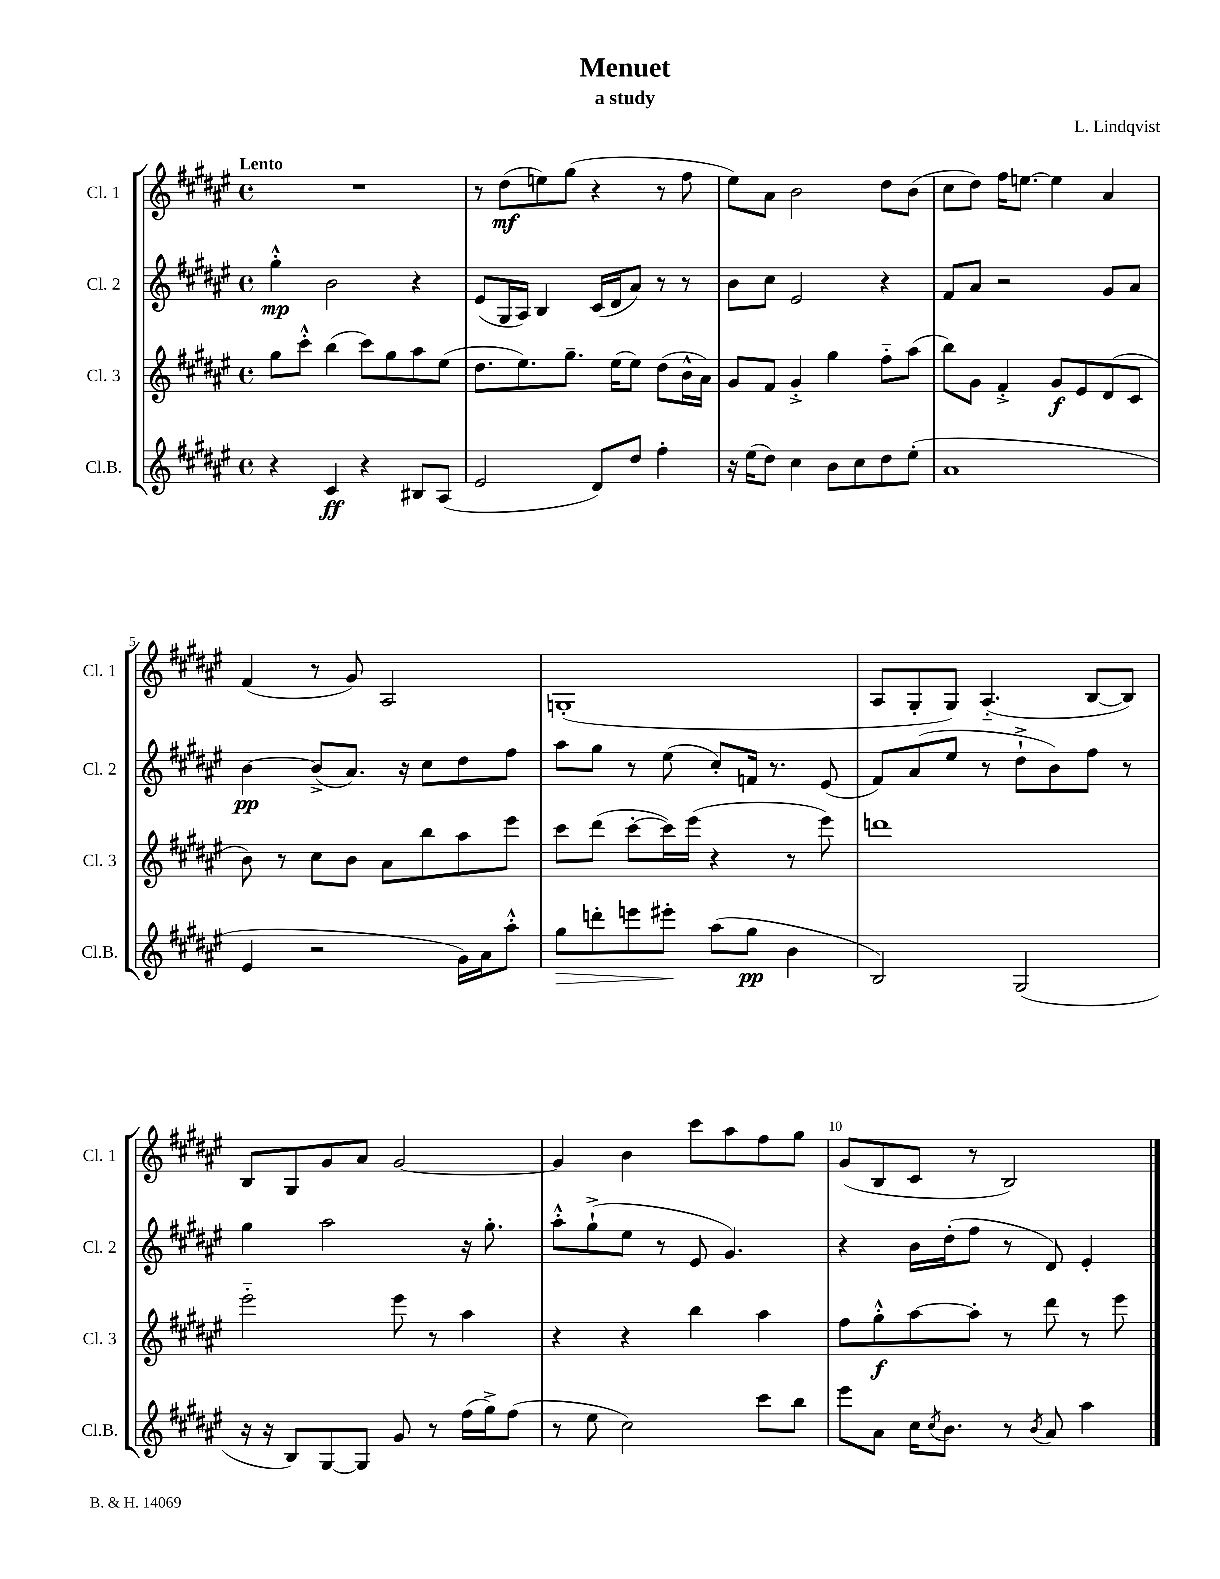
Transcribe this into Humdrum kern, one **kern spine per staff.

**kern	**dynam	**kern	**dynam	**kern	**dynam	**kern	**dynam
*part4	*part4	*part3	*part3	*part2	*part2	*part1	*part1
*staff4	*staff4	*staff3	*staff3	*staff2	*staff2	*staff1	*staff1
*I"Cl.B.	*	*I"Cl. 3	*	*I"Cl. 2	*	*I"Cl. 1	*
*I'Cl.B.	*	*I'Cl. 3	*	*I'Cl. 2	*	*I'Cl. 1	*
*clefG2	*	*clefG2	*	*clefG2	*	*clefG2	*
*k[f#c#g#d#a#e#]	*	*k[f#c#g#d#a#e#]	*	*k[f#c#g#d#a#e#]	*	*k[f#c#g#d#a#e#]	*
*M4/4	*	*M4/4	*	*M4/4	*	*M4/4	*
*met(c)	*	*met(c)	*	*met(c)	*	*met(c)	*
=1	=1	=1	=1	=1	=1	=1	=1
!	!	!	!	!	!	!LO:TX:a:B:t=Lento	!
4r	.	8gg#\L	.	4gg#'^^\	mp	1r	.
.	.	8ccc#'^^\J	.	.	.	.	.
4c#/	ff	(4bb\	.	2b\	.	.	.
4r	.	8ccc#\L)	.	.	.	.	.
.	.	8gg#\	.	.	.	.	.
8B#X/L	.	8aa#\	.	4r	.	.	.
(8A#/J	.	(8ee#\J	.	.	.	.	.
=2	=2	=2	=2	=2	=2	=2	=2
2e#/	.	8.dd#\L	.	(8e#/L	.	8r	.
.	.	.	.	16G#/L	.	(8dd#\L	mf
.	.	8.ee#\)	.	16A#/JJ)	.	.	.
.	.	.	.	4B/	.	8een\)	.
.	.	8.gg#~\J	.	.	.	(8gg#\J	.
8d#/L)	.	.	.	(16c#/LL	.	4r	.
.	.	(16ee#\KL	.	16d#/J	.	.	.
8dd#/J	.	8ee#\J)	.	8a#/J)	.	.	.
4ff#'\	.	(8dd#\L	.	8r	.	8r	.
.	.	16b^^\L	.	8r	.	8ff#\	.
.	.	16a#\JJ)	.	.	.	.	.
=3	=3	=3	=3	=3	=3	=3	=3
16r	.	8g#/L	.	8b\L	.	8ee#\L)	.
(16ee#\KL	.	.	.	.	.	.	.
8dd#\J)	.	8f#/J	.	8cc#\J	.	8a#\J	.
4cc#\	.	4g#'^/	.	2e#/	.	2b\	.
8b\L	.	4gg#\	.	.	.	.	.
8cc#\	.	.	.	.	.	.	.
8dd#\	.	8ff#\L	.	4r	.	8dd#\L	.
(8ee#'\J	.	(8aa#\J	.	.	.	(8b\J	.
=4	=4	=4	=4	=4	=4	=4	=4
1a#	.	8bb\L)	.	8f#/L	.	8cc#\L	.
.	.	8g#\J	.	8a#/J	.	8dd#\J)	.
.	.	4f#'^/	.	2r	.	16ff#\KL	.
.	.	.	.	.	.	[8.een\J	.
.	.	8g#/L	f	.	.	4ee\]	.
.	.	8e#/	.	.	.	.	.
.	.	(8d#/	.	8g#/L	.	4a#/	.
.	.	8c#/J	.	8a#/J	.	.	.
!!LO:LB:g=z
=5	=5	=5	=5	=5	=5	=5	=5
4e#/	.	8b\)	.	[4b\	pp	(4f#/	.
.	.	8r	.	.	.	.	.
2r	.	8cc#\L	.	(8b^/L]	.	8r	.
.	.	8b\J	.	8.a#/J)	.	8g#/)	.
.	.	8a#\L	.	.	.	2A#/	.
.	.	.	.	16r	.	.	.
.	.	8bb\	.	8cc#\L	.	.	.
16g#\LL)	.	8aa#\	.	8dd#\	.	.	.
16a#\J	.	.	.	.	.	.	.
8aa#'^^\J	.	8eee#\J	.	8ff#\J	.	.	.
=6	=6	=6	=6	=6	=6	=6	=6
!	!LO:HP:b	!	!	!	!	!	!
8gg#\L	>	8ccc#\L	.	8aa#\L	.	(1Gn'	.
8dddn'\	.	(8ddd#\J	.	8gg#\J	.	.	.
8eeen\	.	[8ccc#'\L	.	8r	.	.	.
8eee#X'\J	.	16ccc#\L])	.	(8ee#\	.	.	.
.	.	(16eee#\JJ	.	.	.	.	.
(8aa#\L	]	4r	.	8cc#'/L)	.	.	.
8gg#\J	pp	.	.	16fn/Jk	.	.	.
.	.	.	.	8.r	.	.	.
4b\	.	8r	.	.	.	.	.
.	.	8eee#\)	.	(8e#/	.	.	.
=7	=7	=7	=7	=7	=7	=7	=7
2B/)	.	1dddn	.	8f#/L)	.	8A#/L	.
.	.	.	.	(8a#/	.	8G#'/	.
.	.	.	.	8ee#/J	.	8G#/J)	.
.	.	.	.	8r	.	(4.A#/	.
(2G#/	.	.	.	8dd#`^\L	.	.	.
.	.	.	.	8b\)	.	.	.
.	.	.	.	8ff#\J	.	[8B/L	.
.	.	.	.	8r	.	8B/J])	.
!!LO:LB:g=z
=8	=8	=8	=8	=8	=8	=8	=8
16r	.	2eee#\	.	4gg#\	.	8B/L	.
16r	.	.	.	.	.	.	.
8B/L)	.	.	.	.	.	8G#/	.
[8G#/	.	.	.	2aa#\	.	8g#/	.
8G#/J]	.	.	.	.	.	8a#/J	.
8g#/	.	8eee#\	.	.	.	[2g#/	.
8r	.	8r	.	.	.	.	.
(16ff#\LL	.	4aa#\	.	16r	.	.	.
16gg#^\J)	.	.	.	8.gg#'\	.	.	.
(8ff#\J	.	.	.	.	.	.	.
=9	=9	=9	=9	=9	=9	=9	=9
8r	.	4r	.	8aa#'^^\L	.	4g#/]	.
8ee#\	.	.	.	(8gg#`^\	.	.	.
2cc#\)	.	4r	.	8ee#\J	.	4b\	.
.	.	.	.	8r	.	.	.
.	.	4bb\	.	8e#/	.	8ccc#\L	.
.	.	.	.	4.g#/)	.	8aa#\	.
8ccc#\L	.	4aa#\	.	.	.	8ff#\	.
8bb\J	.	.	.	.	.	8gg#\J	.
=10	=10	=10	=10	=10	=10	=10	=10
8eee#\L	.	8ff#\L	.	4r	.	(8g#/L	.
8a#\J	.	8gg#'^^\	f	.	.	8B/	.
16cc#\KL	.	[8aa#\	.	16b\LL	.	8c#/J	.
8qcc#/	.	.	.	.	.	.	.
8.b\J	.	.	.	(16dd#'\J	.	.	.
.	.	8aa#'\J]	.	8ff#\J	.	8r	.
8r	.	8r	.	8r	.	2B/)	.
8qb/	.	.	.	.	.	.	.
8a#/	.	8ddd#\	.	8d#/)	.	.	.
4aa#\	.	8r	.	4e#'/	.	.	.
.	.	8eee#\	.	.	.	.	.
==	==	==	==	==	==	==	==
*-	*-	*-	*-	*-	*-	*-	*-
